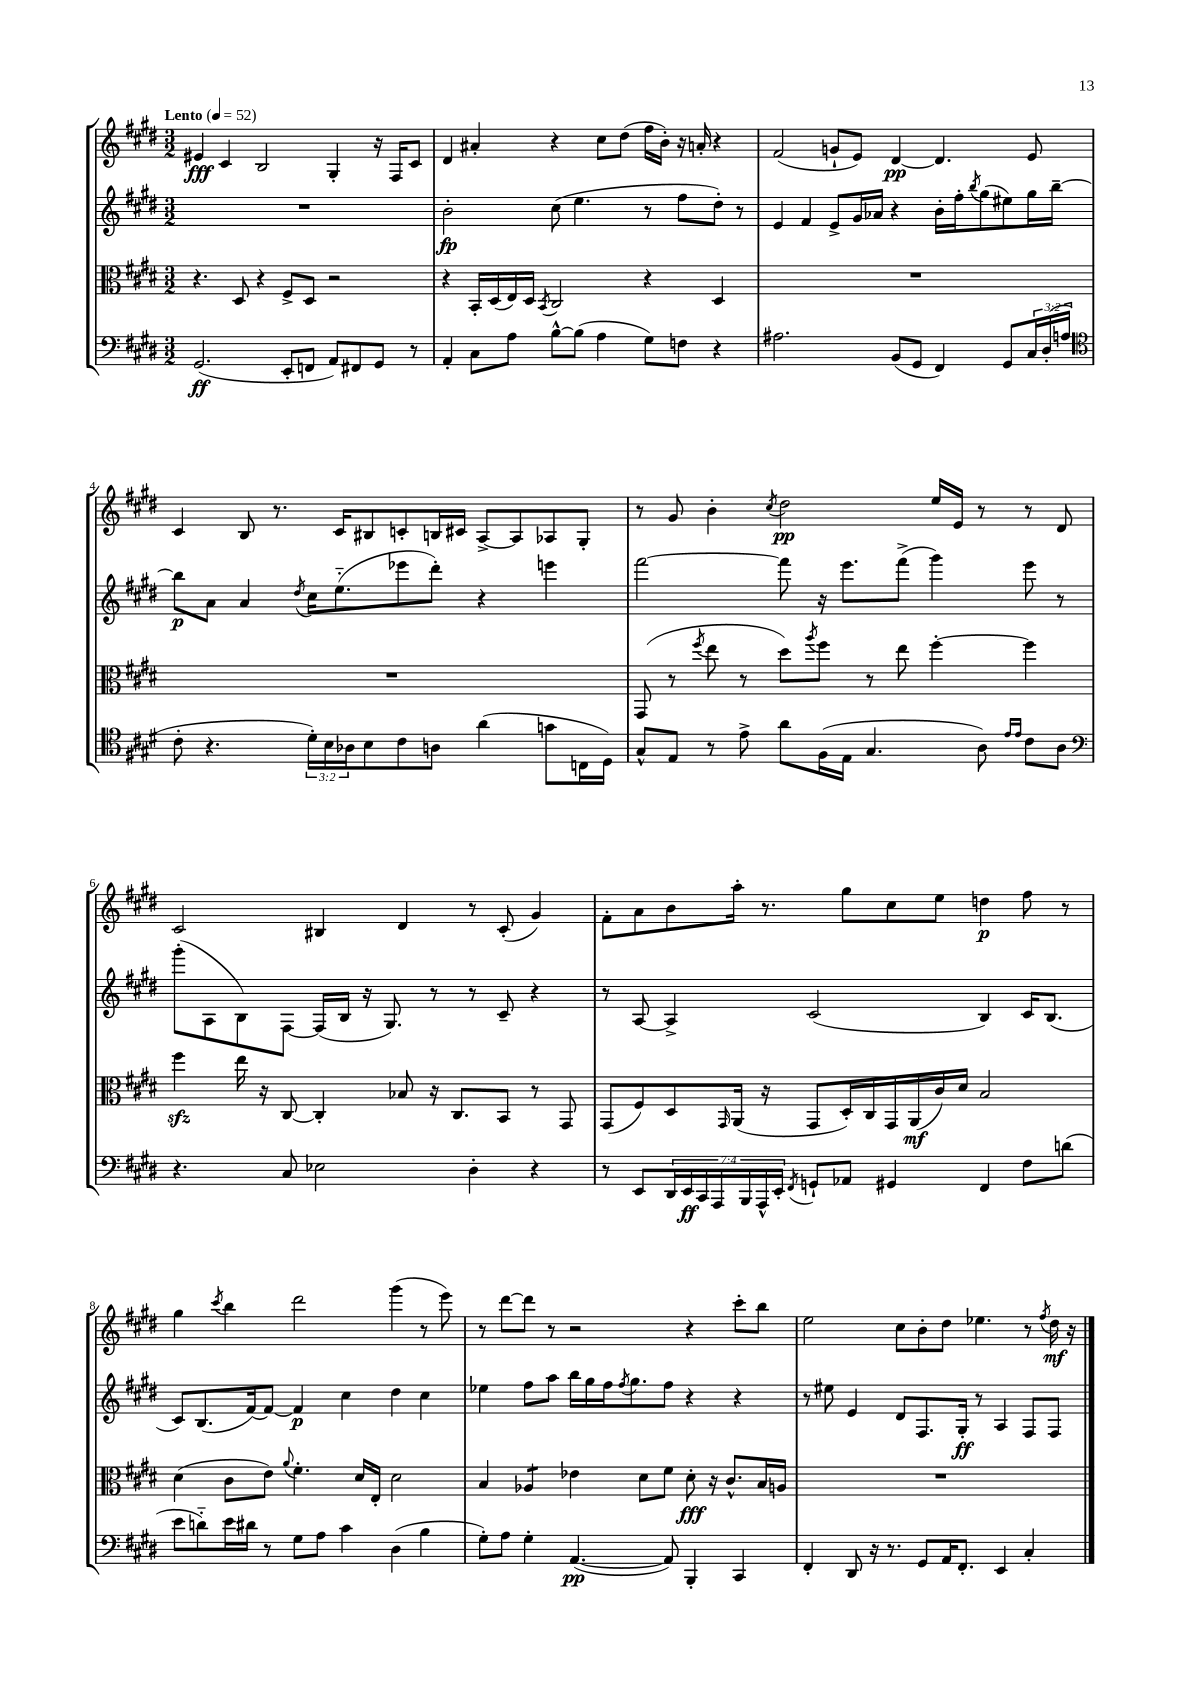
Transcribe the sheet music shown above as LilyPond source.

<<
\new StaffGroup <<
\new Staff = "s0" {
    \clef treble \key e \major \numericTimeSignature \time 3/2 \tempo "Lento" 4 = 52
    eis'4\fff cis'4 b2 gis4-. r16 fis16 cis'8 |
    dis'4 ais'4-. r4 cis''8 dis''8( fis''16 b'16-.) r16 a'16-. r4 |
    fis'2( g'8-! e'8) dis'4~\pp dis'4. e'8 |
    cis'4 b8 r8. cis'16 bis8 c'8-. b16 cis'16 a8~-> a8 aes8 gis8-. |
    r8 gis'8 b'4-. \acciaccatura { cis''8 } dis''2\pp e''16 e'16 r8 r8 dis'8 |
    cis'2 bis4 dis'4 r8 cis'8-.( gis'4) |
    fis'8-. a'8 b'8 a''16-. r8. gis''8 cis''8 e''8 d''4\p fis''8 r8 |
    gis''4 \acciaccatura { cis'''8 } b''4 dis'''2 gis'''4( r8 e'''8) |
    r8 dis'''8~ dis'''8 r8 r2 r4 cis'''8-. b''8 |
    e''2 cis''8 b'8-. dis''8 ees''4. r8 \acciaccatura { fis''8 } dis''16\mf r16 \bar "|." |
}
\new Staff = "s1" {
    \clef treble \key e \major \numericTimeSignature \time 3/2
    R1. |
    b'2-.\fp cis''8( e''4. r8 fis''8 dis''8-.) r8 |
    e'4 fis'4 e'8-> gis'16 aes'16 r4 b'16-. fis''16-. \acciaccatura { b''8 } gis''8( eis''8) gis''16 b''16~-- |
    b''8\p a'8 a'4 \acciaccatura { dis''8 } cis''16 e''8.-_( ees'''8 dis'''8-.) r4 e'''4 |
    fis'''2~ fis'''8 r16 e'''8. fis'''8->( gis'''4) e'''8 r8 |
    gis'''8-.( a8 b8) fis8~ fis16( b16 r16 gis8.) r8 r8 cis'8-- r4 |
    r8 a8~ a4-> cis'2( b4) cis'16 b8.( |
    cis'8) b8.( fis'16~) fis'8~ fis'4\p cis''4 dis''4 cis''4 |
    ees''4 fis''8 a''8 b''16 gis''16 fis''16 \acciaccatura { fis''8 } gis''8. fis''8 r4 r4 |
    r8 eis''8 e'4 dis'8 fis8. gis16-.\ff r8 a4 fis8 fis8 \bar "|." |
}
\new Staff = "s2" {
    \clef alto \key e \major \numericTimeSignature \time 3/2
    r4. dis8 r4 fis8-> dis8 r2 |
    r4 b,16-. dis16( e16) dis16 \acciaccatura { b,8 } cis2 r4 dis4 |
    R1. |
    R1. |
    gis,8( r8 \acciaccatura { fis''8 } e''8 r8 dis''8) \acciaccatura { a''8 } fis''8 r8 e''8 fis''4~-. fis''4 |
    fis''4\sfz e''16 r16 cis8~ cis4-. bes8 r16 cis8. b,8 r8 gis,8 |
    gis,8( fis8) dis8 \grace { gis,16 } a,16( r16 gis,8 dis16-.) cis16 gis,16 a,16\mf( cis'16) dis'16 b2 |
    dis'4( cis'8 e'8) \appoggiatura { a'8 } fis'4.-. dis'16 e16-. dis'2 |
    b4 aes4:8 ees'4 dis'8 fis'8 dis'8-.\fff r16 cis'8.-^ b16 a16 |
    R1. \bar "|." |
}
\new Staff = "s3" {
    \clef bass \key e \major \numericTimeSignature \time 3/2 \override Staff.TupletNumber.text = #tuplet-number::calc-fraction-text
    gis,2.\ff( e,8-. f,8 a,8) fis,8 gis,8 r8 |
    a,4-. cis8 a8 b8~-^ b8( a4 gis8) f8 r4 |
    ais2. b,8( gis,8 fis,4) gis,8 \tuplet 3/2 { cis16 dis16-.( a16 } |
    \clef tenor cis'8-. r4. \tuplet 3/2 { dis'16-.) b16 aes16 } b8 cis'8 a8 a'4( g'8 c16 dis16) |
    gis8-^ e8 r8 e'8-> a'8 fis16( e16 gis4. a8) \grace { e'16 e'16 } cis'8 a8 |
    \clef bass r4. cis8 ees2 dis4-. r4 |
    r8 e,8 \tuplet 7/4 { dis,16 e,16\ff cis,16 a,,16 b,,16 a,,16-^ e,16-. } \acciaccatura { fis,8 } g,8-! aes,8 gis,4 fis,4 fis8 d'8( |
    e'8 d'8-_) e'16 dis'16 r8 gis8 a8 cis'4 dis4( b4 |
    gis8-.) a8 gis4-. a,4.~\pp( a,8) b,,4-. cis,4 |
    fis,4-. dis,8 r16 r8. gis,8 a,16 fis,8.-. e,4 cis4-. \bar "|." |
}
>>
>>
